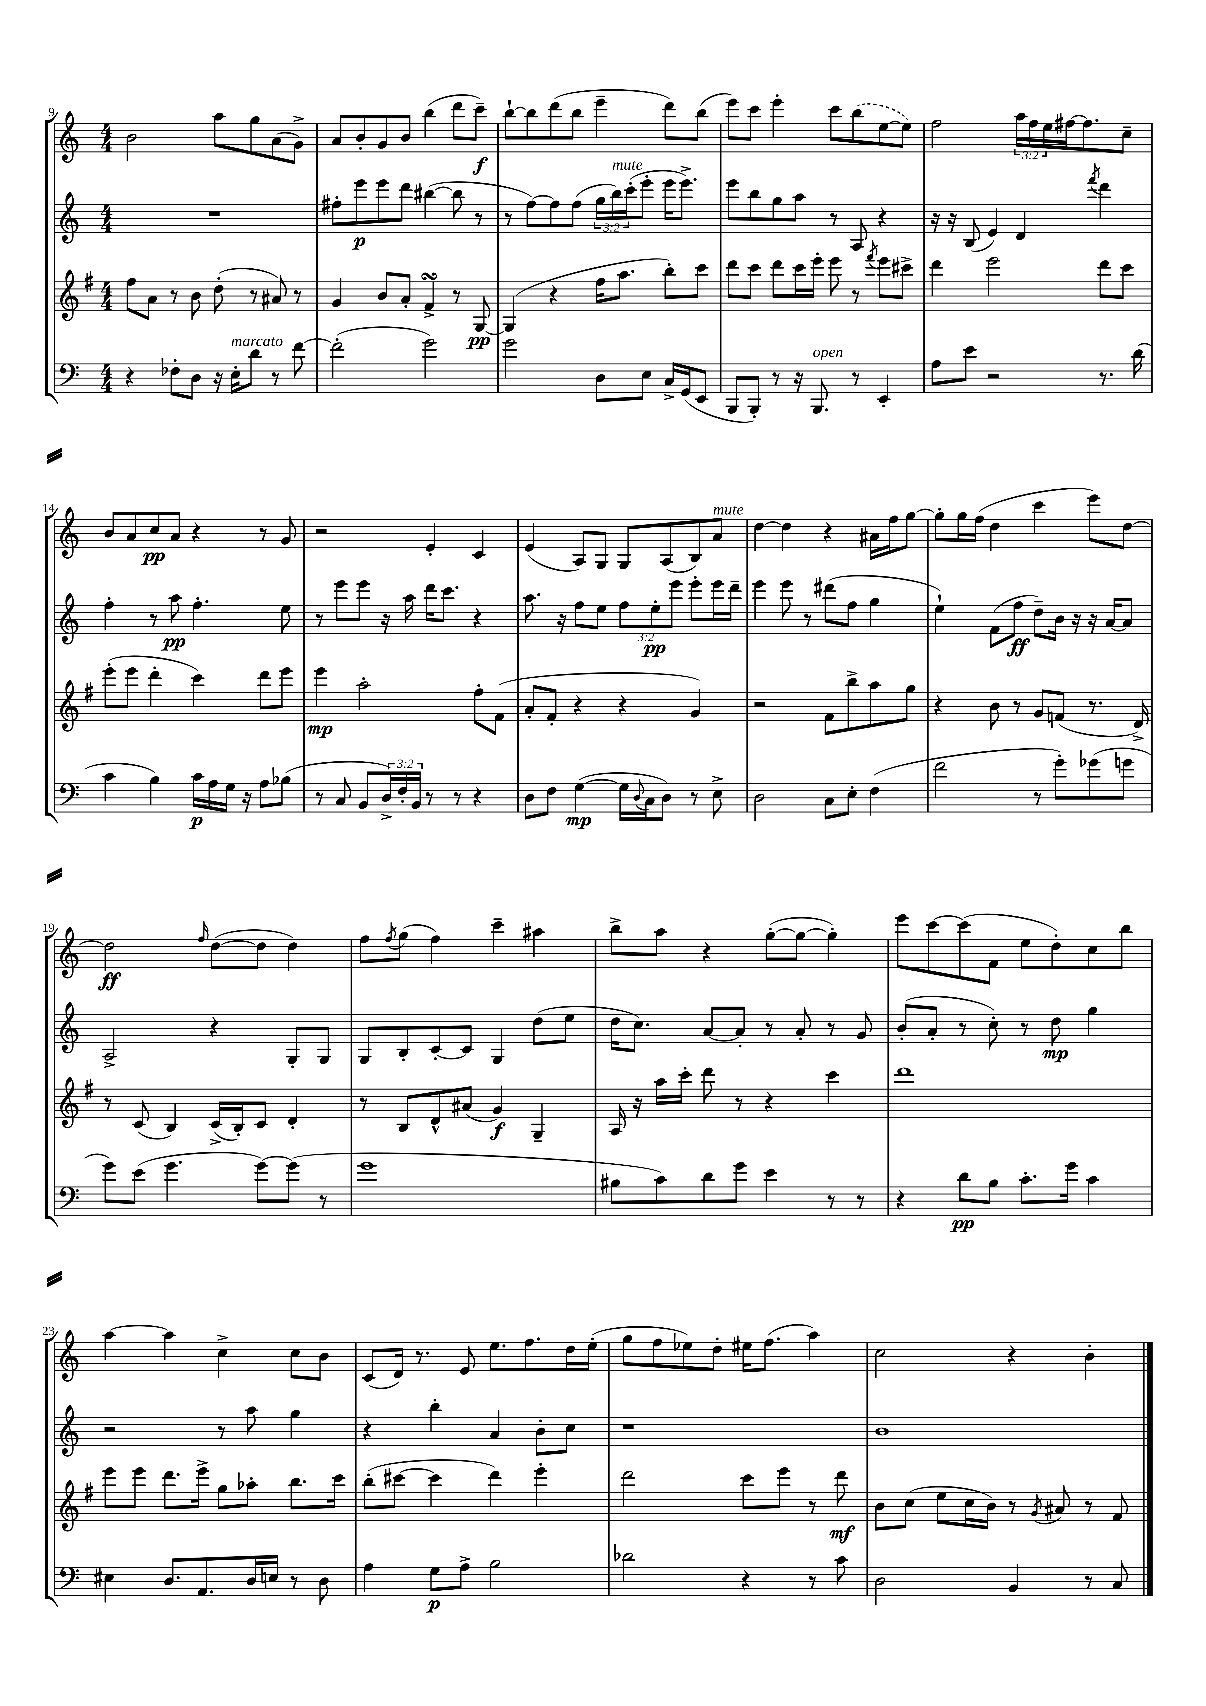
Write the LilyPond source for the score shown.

<<
\new StaffGroup <<
\new Staff = "s0" {
    \clef treble \key c \major \numericTimeSignature \time 4/4 \override Staff.TupletNumber.text = #tuplet-number::calc-fraction-text
    b'2 a''8 g''8 a'8( g'8->) |
    a'8 b'8-. g'8 b'8 b''4( d'''8 c'''8--\f) |
    b''8~-! b''8 d'''8( b''8 e'''4-- d'''8) b''8( |
    e'''8) c'''8 e'''4-. c'''8 \once \slurDashed b''8( e''8~ e''8) |
    f''2 \tuplet 3/2 { a''16 f''16 e''16 } fis''16~ fis''8. c''8-- |
    b'8 a'8 c''8\pp a'8 r4 r8 g'8 |
    r2 e'4-. c'4 |
    e'4( a8) g8 g8 a8( b8) a'8^\markup { \italic "mute" } |
    d''4~ d''4 r4 ais'16 f''16 g''8~ |
    g''8-. g''16 f''16( d''4 c'''4 e'''8) d''8~ |
    d''2\ff \grace { f''16 } d''8~( d''8 d''4) |
    f''8 \acciaccatura { f''8 } g''8( f''4) c'''4-- ais''4 |
    b''8-> a''8 r4 g''8~-.( g''8~ g''4-.) |
    e'''8 c'''8~ c'''8( f'8 e''8 d''8-.) c''8 b''8 |
    a''4~ a''4 c''4-> c''8 b'8 |
    c'8( d'16) r8. e'8 e''8. f''8. d''16 e''16-.( |
    g''8 f''8 ees''8) d''8-. eis''16 f''8.( a''4) |
    c''2 r4 b'4-. \bar "|." |
}
\new Staff = "s1" {
    \clef treble \key c \major \numericTimeSignature \time 4/4 \override Staff.TupletNumber.text = #tuplet-number::calc-fraction-text
    R1 |
    fis''8-. e'''8\p e'''8 d'''8 bis''4~( bis''8 r8 |
    r8 f''8~) f''8 f''8( \tuplet 3/2 { g''16 b''16^\markup { \italic "mute" }) c'''16-.( } e'''8-. e'''16 e'''8.->) |
    e'''8 b''8 g''8 a''8 r8 a8 r4 |
    r16 r16 b8( e'4) d'4 \acciaccatura { f'''8 } d'''4 |
    f''4-. r8 a''8\pp f''4.-. e''8 |
    r8 e'''8 e'''8 r16 a''16 d'''16 c'''8. r4 |
    a''8. r16 f''8 e''8 \tuplet 3/2 { f''8 e''8-.\pp e'''8 } e'''8-. e'''16 d'''16-- |
    e'''4 e'''8 r8 dis'''8( f''8 g''4 |
    e''4-!) f'8( f''8\ff d''8--) b'16 r16 r16 a'16~ a'8 |
    a2-> r4 g8-. g8 |
    g8 b8-. c'8~-. c'8 g4 d''8( e''8 |
    d''16 c''8.) a'8~ a'8-. r8 a'8-. r8 g'8 |
    b'8-.( a'8-. r8 c''8-.) r8 d''8\mp g''4 |
    r2 r8 a''8 g''4 |
    r4 b''4-. a'4 b'8-. c''8 |
    r1 |
    b'1 \bar "|." |
}
\new Staff = "s2" {
    \clef treble \key g \major \numericTimeSignature \time 4/4
    fis''8 a'8 r8 b'8 d''8-.( r8 ais'8) r8 |
    g'4 b'8 a'8-. fis'4->\turn r8 g8~\pp |
    g4( r4 fis''16 a''8. b''8-.) c'''8 |
    d'''8 c'''8 d'''8 c'''16 e'''16-. e'''8 r8 \acciaccatura { fis'''8 } e'''8 cis'''8-> |
    d'''4 e'''2 d'''8 c'''8 |
    e'''8-.( e'''8 d'''4-. c'''4) d'''8 e'''8 |
    e'''4\mp a''2-. fis''8-. fis'8( |
    a'8-. fis'8-. r4 r4 g'4) |
    r2 fis'8 b''8-> a''8 g''8 |
    r4 b'8 r8 g'8 f'8( r8. d'16->) |
    r8 c'8( b4) c'16->( b16-.) c'8 d'4-. |
    r8 b8 d'8-^ ais'8( g'4\f) g4-- |
    a16 r16 a''16 c'''16-. d'''8 r8 r4 c'''4 |
    d'''1 |
    e'''8 e'''8 d'''8. e'''16-> g''8 aes''8-. b''8. c'''16 |
    b''8-.( cis'''8~ cis'''4 d'''4) e'''4-. |
    d'''2 c'''8 e'''8 r8 d'''8\mf |
    b'8 c''8( e''8 c''16 b'16) r8 \acciaccatura { g'8 } ais'8 r8 fis'8 \bar "|." |
}
\new Staff = "s3" {
    \clef bass \key c \major \numericTimeSignature \time 4/4 \override Staff.TupletNumber.text = #tuplet-number::calc-fraction-text
    r4 fes8-. d8 r16 e16-.^\markup { \italic "marcato" } d'8 r8 f'8~ |
    f'2-.( g'2) |
    g'2 d8 e8 c16-> g,16( e,8 |
    b,,8 b,,8-.) r8 r16 b,,8.^\markup { \italic "open" } r8 e,4-. |
    a8 e'8 r2 r8. d'16( |
    c'4 b4) c'16\p a16 g16 r16 a8 bes8( |
    r8 c8 b,8 \tuplet 3/2 { d16->) f16-. b,16 } r8 r8 r4 |
    d8 f8 g4~\mp( g16 \appoggiatura { d8 } c16 d8) r8 e8-> |
    d2 c8 e8-. f4( |
    f'2 r8 g'8-.) ges'8( g'8 |
    g'8) e'8( g'4. g'8~) g'8( r8 |
    g'1 |
    bis8 c'8) d'8 g'8 e'4 r8 r8 |
    r4 d'8\pp b8 c'8.-. g'16 c'4 |
    eis4 d8. a,8. d16 e16 r8 d8 |
    a4 g8\p a8-> b2 |
    des'2 r4 r8 c'8 |
    d2 b,4 r8 c8 \bar "|." |
}
>>
>>
\layout { \context { \Score currentBarNumber = #9 } }
